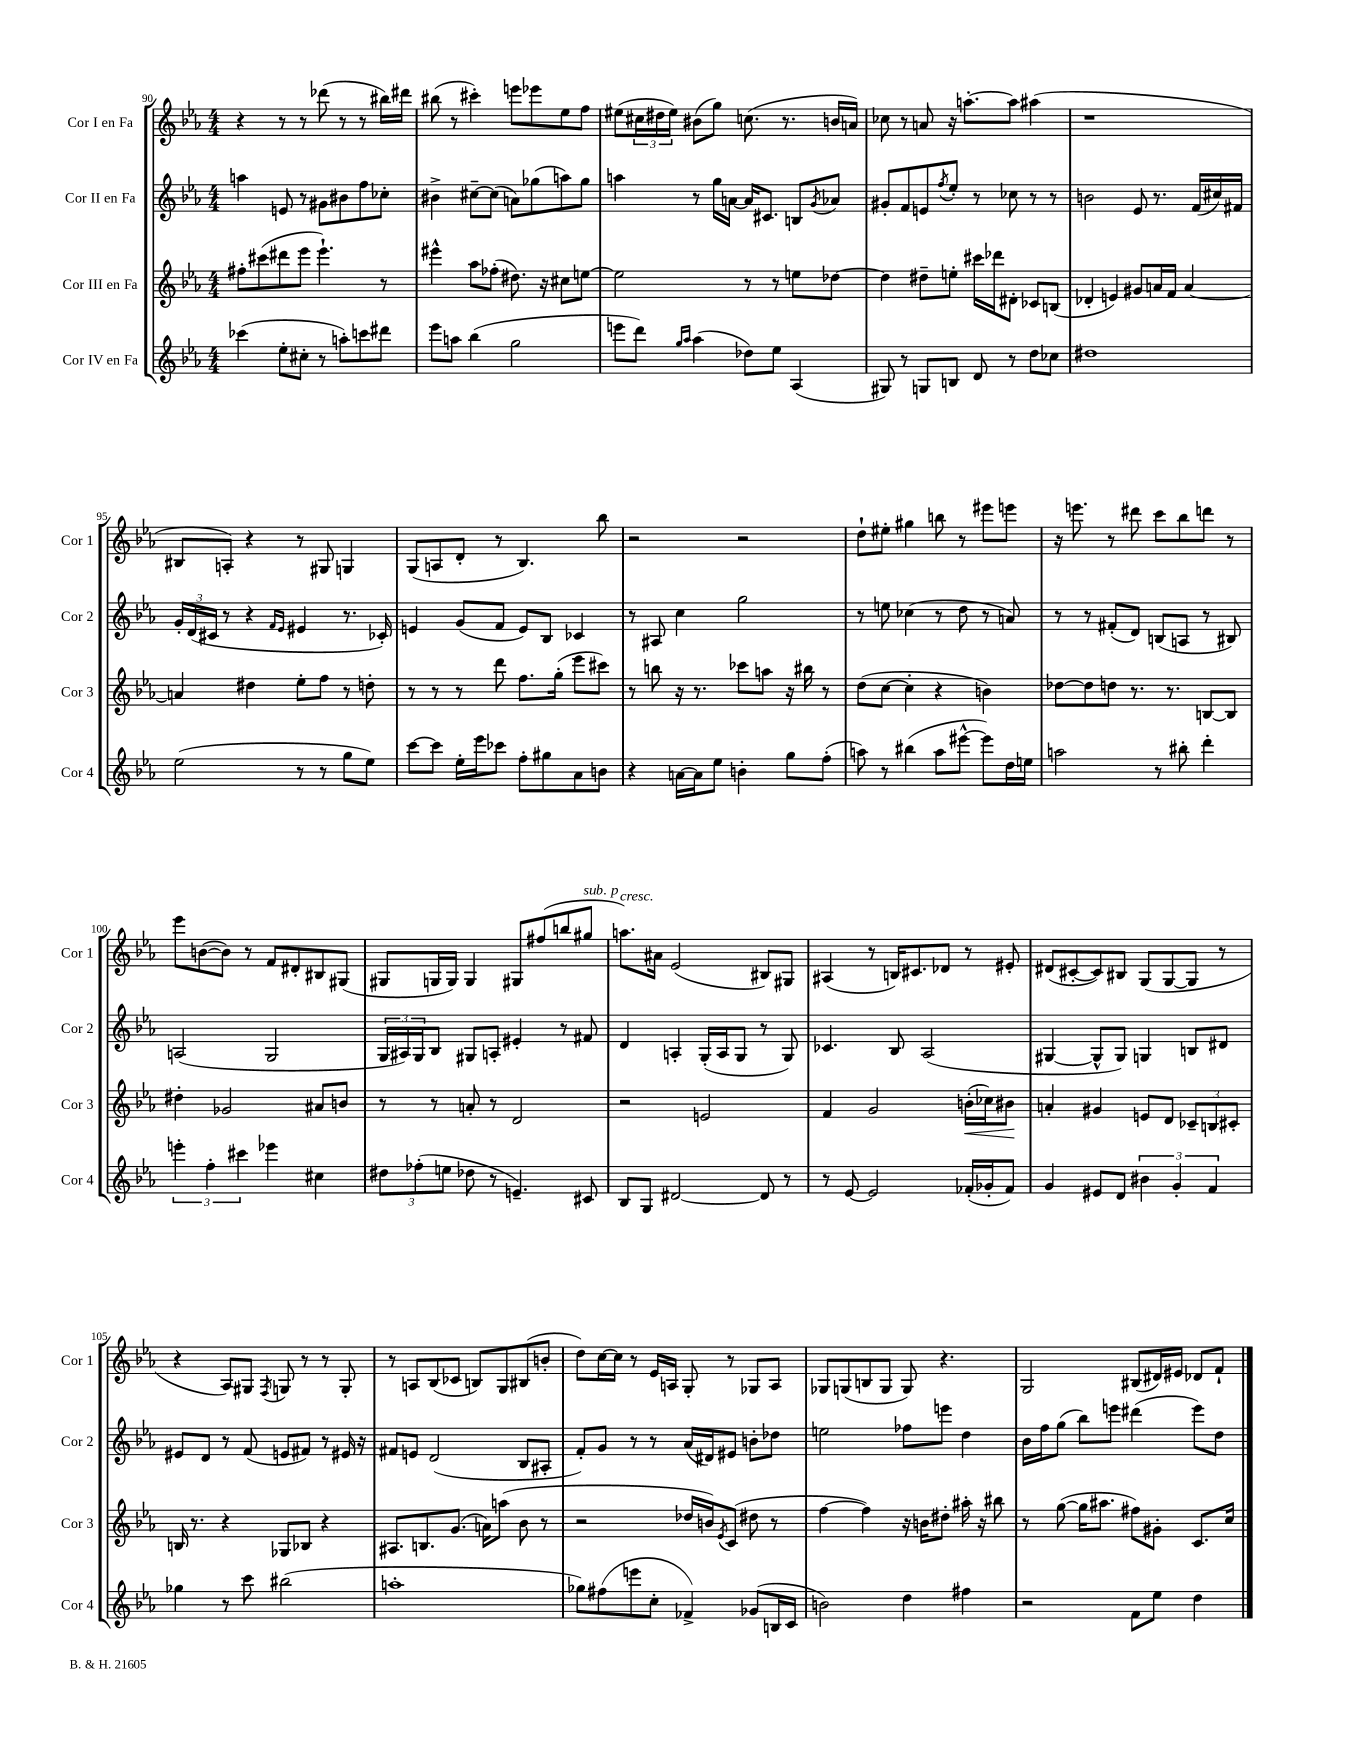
<<
\new StaffGroup <<
\new Staff = "s0" \with { instrumentName = "Cor I en Fa" shortInstrumentName = "Cor 1" } {
    \clef treble \key ees \major \numericTimeSignature \time 4/4
    r4 r8 r8 des'''8( r8 r8 bis''16) dis'''16 |
    bis''8( r8 cis'''4-.) e'''8 ees'''8 ees''8 f''8 |
    eis''8( \tuplet 3/2 { cis''16 dis''16 eis''16) } bis'8( g''8) c''8.( r8. b'16 a'16) |
    ces''8 r8 a'8 r16 a''8.~-. a''8 ais''4( |
    r1 |
    bis8 a8-.) r4 r8 gis8 g4 |
    g8( a8 d'8-. r8 bes4.) bes''8 |
    r2 r2 |
    d''8-! eis''8-. gis''4 b''8 r8 eis'''8 e'''8 |
    r16 e'''8. r8 dis'''8 c'''8 bes''8 d'''8 r8 |
    ees'''8 b'8~( b'8) r8 f'8 dis'8-. bis8 gis8( |
    gis8 g16 g16) g4 gis8 fis''8( b''8 gis''8^\markup { \italic "sub. p" } |
    a''8.^\markup { \italic "cresc." }) ais'16 ees'2( bis8) gis8 |
    ais4( r8 b16) cis'8. des'8 r8 eis'8-. |
    dis'8( cis'8~-. cis'8) bis8 g8( g8~ g8 r8 |
    r4 aes8) gis8 \acciaccatura { f8 } g8 r8 r8 g8-. |
    r8 a8 bes8( ces'8 b8) g8 bis8( b'8-. |
    d''8) c''16~ c''16 r8 ees'16 a16 g8-. r8 ges8 a8 |
    ges8 g8( b8 g8 g8) r4. |
    g2 bis8( dis'16) eis'16 des'8 f'8-! \bar "|." |
}
\new Staff = "s1" \with { instrumentName = "Cor II en Fa" shortInstrumentName = "Cor 2" } {
    \clef treble \key ees \major \numericTimeSignature \time 4/4
    a''4 e'8 r8 gis'8 bis'8 f''8 ces''8-. |
    bis'4-> cis''8~-- cis''8( a'8) ges''8( a''8) ges''8 |
    a''4 r8 g''16 a'16~ a'16 cis'8. b8 \acciaccatura { g'8 } aes'8 |
    gis'8-. f'8 e'8 \acciaccatura { f''8 } ees''8-. r8 ces''8 r8 r8 |
    b'2 ees'8 r8. f'16( cis''16) fis'16 |
    \tuplet 3/2 { g'16-. d'16( cis'16 } r8 r4 \grace { f'16 ees'16 } eis'4 r8. ces'16-.) |
    e'4 g'8( f'8 e'8) bes8 ces'4 |
    r8 ais8 c''4 g''2 |
    r8 e''8 ces''4( r8 d''8 r8 a'8) |
    r8 r8 fis'8-.( d'8) b8( a8 r8 bis8) |
    a2( g2 |
    \tuplet 3/2 { g16 ais16) g16 } bes8 gis8 a8-. eis'4-. r8 fis'8 |
    d'4 a4-. g16-.( a16 g8 r8 g8) |
    ces'4. bes8 aes2( |
    gis4~ gis8-^ gis8) g4 b8 dis'8 |
    eis'8 d'8 r8 f'8( e'8 fis'8) r8 eis'16 r16 |
    fis'8 e'8 d'2( bes8 ais8-. |
    f'8-.) g'8 r8 r8 aes'16( dis'16) eis'8 b'8-. des''8 |
    e''2 fes''8 e'''8 d''4 |
    bes'16 f''16 g''8( bes''8) e'''8 dis'''4( e'''8) d''8 \bar "|." |
}
\new Staff = "s2" \with { instrumentName = "Cor III en Fa" shortInstrumentName = "Cor 3" } {
    \clef treble \key ees \major \numericTimeSignature \time 4/4
    fis''8-. cis'''8( dis'''8 ees'''8 ees'''4.-!) r8 |
    eis'''4-^ aes''8 fes''8-.( dis''8.) r16 cis''8 e''8~ |
    e''2 r8 r8 e''8 des''8~ |
    des''4 dis''8-- e''8-. cis'''16 des'''16 dis'8-. ces'8 b8( |
    des'4-. e'4) gis'8 a'16 f'16 a'4~ |
    a'4 dis''4 ees''8-. f''8 r8 d''8-. |
    r8 r8 r8 d'''8 f''8. g''16-.( ees'''8 cis'''8) |
    r8 b''8 r16 r8. ces'''8 a''8 r16 bis''16 r8 |
    d''8( c''8~ c''4-. r4 b'4) |
    des''8~ des''8 d''8 r8. r8. b8~ b8 |
    dis''4-. ges'2 ais'8 b'8 |
    r8 r8 a'8-. r8 d'2 |
    r2 e'2 |
    f'4 g'2 b'16-.\<( ces''16) bis'8\! |
    a'4-. gis'4 e'8 d'8 \tuplet 3/2 { ces'8-- b8 cis'8-. } |
    b16 r8. r4 ges8 bes8 r4 |
    ais8. b8. g'8.( a'16) a''8( bes'8 r8 |
    r2 des''16 b'16) \acciaccatura { ees'8 } c'8( dis''8 r8 |
    f''4~ f''4) r16 b'16 dis''8-. ais''16-. r16 bis''8 |
    r8 g''8~( g''16 ais''8. fis''8) gis'8-. c'8. c''16 \bar "|." |
}
\new Staff = "s3" \with { instrumentName = "Cor IV en Fa" shortInstrumentName = "Cor 4" } {
    \clef treble \key ees \major \numericTimeSignature \time 4/4
    ces'''4( ees''8-. cis''8-. r8 a''8-.) c'''8 dis'''8 |
    ees'''8 a''8 bes''4( g''2 |
    e'''8 d'''8) \grace { g''16 aes''16 } aes''4( des''8) ees''8 aes4( |
    gis8) r8 g8 b8 d'8 r8 d''8 ces''8 |
    dis''1 |
    ees''2( r8 r8 g''8 ees''8) |
    c'''8~ c'''8 ees''16-. ees'''16 ces'''8 f''8-. gis''8 aes'8 b'8 |
    r4 a'16~ a'16 ees''8 b'4-. g''8 f''8-.( |
    a''8) r8 bis''4( a''8 eis'''8~-^ eis'''8) d''16 e''16 |
    a''2 r8 bis''8-. d'''4-. |
    \tuplet 3/2 { e'''4-. f''4-. cis'''4 } ees'''4 cis''4 |
    \tuplet 3/2 { dis''8 fes''8-.( e''8 } des''8 r8 e'4.--) cis'8 |
    bes8 g8 dis'2~ dis'8 r8 |
    r8 ees'8~ ees'2 fes'16-.( ges'16-. fes'8) |
    g'4 eis'8 d'8 \tuplet 3/2 { bis'4 g'4-. f'4 } |
    ges''4 r8 c'''8 bis''2( |
    a''1-. |
    ges''8) fis''8( e'''8 c''8-. fes'4->) ges'8( b16 c'16 |
    b'2) d''4 fis''4 |
    r2 f'8 ees''8 d''4 \bar "|." |
}
>>
>>
\layout { \context { \Score currentBarNumber = #90 } }
